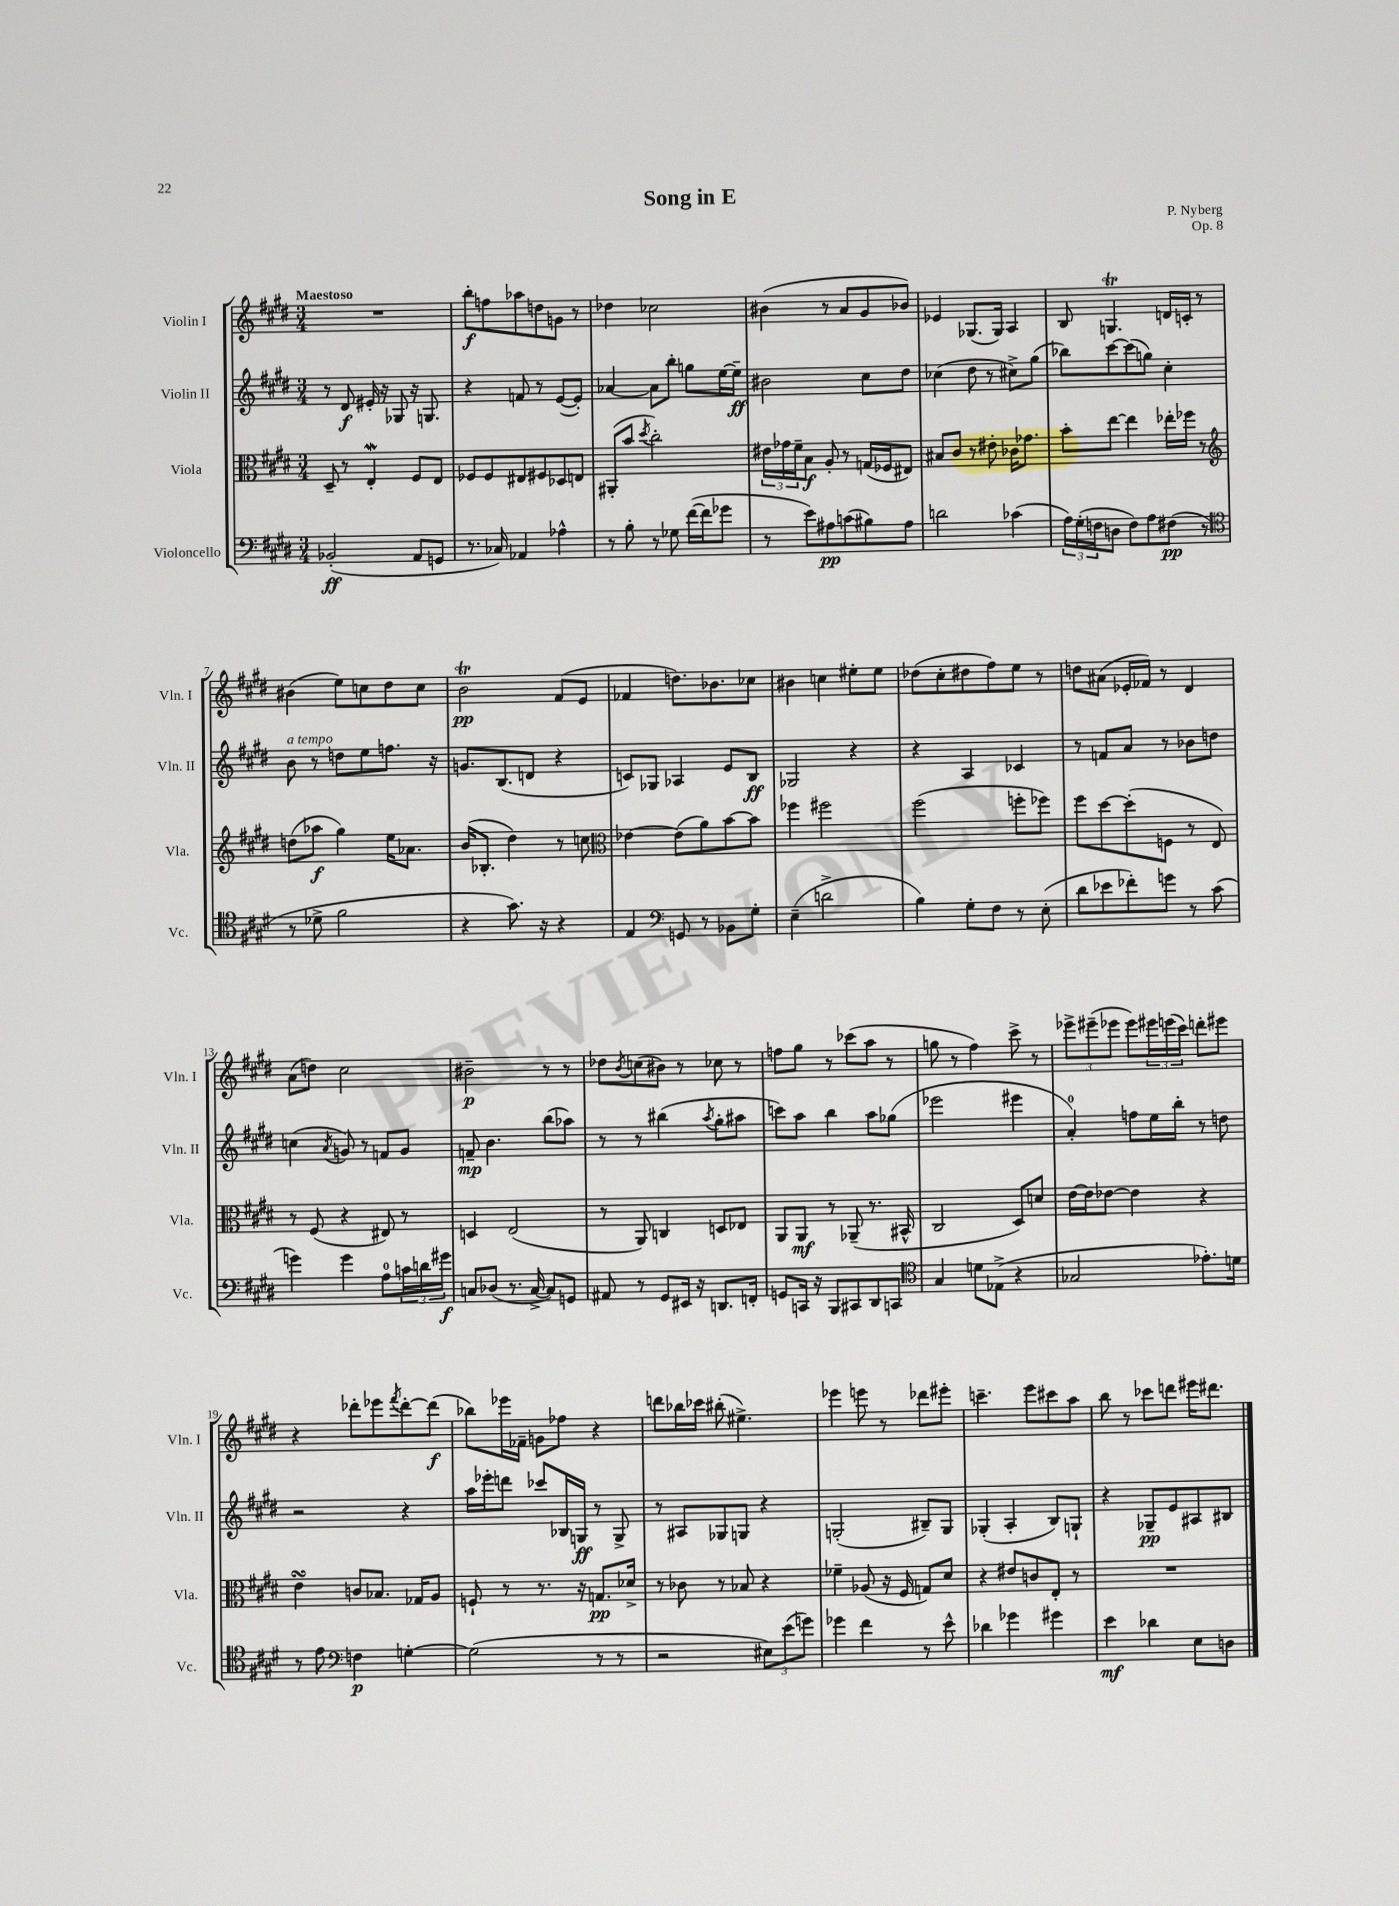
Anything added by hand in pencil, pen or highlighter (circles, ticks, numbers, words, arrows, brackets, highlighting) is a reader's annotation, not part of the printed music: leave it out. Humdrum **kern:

**kern	**kern	**kern	**kern
*staff4	*staff3	*staff2	*staff1
*clefF4	*clefC3	*clefG2	*clefG2
*k[f#c#g#d#]	*k[f#c#g#d#]	*k[f#c#g#d#]	*k[f#c#g#d#]
*M3/4	*M3/4	*M3/4	*M3/4
(2BB-'	8D#~	8r	2.r
.	8r	8d#	.
.	4E'	16e#'	.
.	.	16r	.
.	.	8G-	.
8AA	8F#	16r	.
.	.	8.G	.
8GG	8E	.	.
=	=	=	=
8.r	8F-	4r	8bb'
.	8F-	.	8ff
16C-)	.	.	.
4AA-	8E#	8f	8aa-
.	8F#	8r	8dd
4A-^^	8D-	([8e	8g
.	8E	8e'])	8r
=	=	=	=
8r	(8AA#'	[4a-	4dd-
8B'	8b	.	.
.	8qdd#	.	.
8r	2cc#')	8a-]	2cc-
8G-	.	8bb'	.
([16f#	.	8gg	.
16f#]	.	.	.
8g-	.	[16ee	.
.	.	16ee~]	.
=	=	=	=
8r	24e#	2b#	(4b#
.	24g-	.	.
.	24f#~	.	.
8e)	8B	.	.
8A#	8A'	.	8r
(8c	8r	.	8a
8B#)	(16G	8cc#	8g#
.	16F-	.	.
8A#	8E#)	8dd#	8b-)
=	=	=	=
2d	8B#	(4cc-	4e-
.	8c#	.	.
.	8r	8dd#	(8.G-
.	8e#'	8r	.
.	.	.	16G-)
(4c-	16c-	8cc#^)	4A
.	8.g-	.	.
.	.	(8gg#	.
=	=	=	=
24A)	8b'	8bb-)	8B
(24G#'	.	.	.
24F	.	.	.
8D	[8ee	[8ccc#	4.G
8F)	4ee]	(8ccc#]	.
8A	.	8gg)	.
(8F#	16ee-'	4cc#'	16d
.	16ff-	.	16c'
8r	8r	.	8r
=	=	=	=
*clefC4	*clefG2	*	*
8r	(8dd	8b	(4b#
8d-^	8aa-	8r	.
2f#	4gg#)	8dd	8ee)
.	.	8ee	8cc
.	16ee	8.ff	8dd#
.	8.a-	.	.
.	.	.	8cc
.	.	16r	.
=	=	=	=
4r	(16b	8.g	2b
.	8.B-'	.	.
.	.	(8.B	.
8.g#)	4dd#)	.	.
.	.	8d	.
16r	.	.	.
4r	8r	4r	(8f#
.	8cc	.	8e
=	=	=	=
*	*clefC3	*	*
4E	[4e-	8c)	4f-
.	.	8G-	.
*clefF4	*	*	*
8GG	(8e-]	4A-	8.dd)
8r	8a)	.	.
.	.	.	8.b-
8BB-	[8b	8e	.
8G#'	8b]	8B	8cc-
=	=	=	=
(4E~	4ff-	2G-	4b#
2d^	2ff#	.	4cc
.	.	4r	8ee#'
.	.	.	8ee#
=	=	=	=
4B)	(2ff#	4r	(8dd-
.	.	.	8cc#'
8G#'	.	4A	8dd#
8F#	.	.	8ff#)
8r	8ff'	4c-	8ee
(8E'	8ff-)	.	8r
=	=	=	=
8d#	8ff#	8r	8dd
8e-	[8dd#	8f	(8a#
8f-')	(8dd#']	8a	16e-'
.	.	.	16f-)
8g	8F	8r	8r
8r	8r	8b-	4d#
(8c#	8E)	8dd	.
=	=	=	=
4g)	8r	(4cc	(8a
.	(8F#	.	8dd)
.	.	8qa	.
4g	4r	8g)	2cc#
.	.	8r	.
8A	8E#)	8f	.
24c	8r	8g	.
24d	.	.	.
24g#	.	.	.
=	=	=	=
8C	4D	8f~	2b#~
(8D-	.	4.b	.
8.r	(2E	.	.
[16C^	.	.	.
8C])	.	(8bb	8r
8GG	.	8aa-)	8r
=	=	=	=
8AA#	8r	8r	8dd-
.	.	.	8qb
8r	8AA)	8r	(8cc
8GG#	4C	(4bb#	8b#)
16EE#	.	.	8r
16r	.	.	.
.	.	8qaa	.
8.DD	8D	8gg#'	8cc-
.	8E-	8aa#	8r
16FF'	.	.	.
=	=	=	=
8GG	8AA	8ccc)	8ff
16CC	8AA	8aa	8gg#
16r	.	.	.
8BBB	8r	4bb	8r
8CC#	(8AA-~	.	(8ccc-
8DD#	8.r	8aa	8aa
8CC	.	(8gg-	8r
.	16BB#^^	.	.
=	=	=	=
*clefC4	*	*	*
4G#	2C#	2eee-	8gg
.	.	.	8r
8d	.	.	4ff#)
(8E-^	.	.	.
4r	8D#)	4eee#	8ccc#^
.	8d	.	8r
=	=	=	=
2G-	[16e	4a')	12eee-^
.	16e]	.	.
.	.	.	(12eee#~
.	[8e-	.	.
.	.	.	12eee-
.	4e-]	8ff	8eee-)
.	.	16ee	24eee#
.	.	.	(24eee
.	.	16bb'	.
.	.	.	24ccc#)
8.e-')	4r	8r	8ddd'
.	.	8dd	8eee#
16d	.	.	.
=	=	=	=
8r	4e	2r	4r
8e	.	.	.
*clefF4	*	*	*
4F	8c	.	8ddd-'
.	8.B-	.	8eee-
.	.	.	8qfff#
[4G'	.	4r	[8ddd-'
.	16G-	.	.
.	8A	.	(8ddd-]
=	=	=	=
(2G]	8F`	16aa	8bb-)
.	.	16eee-'	.
.	8r	8ddd	16eee-
.	.	.	16f-~
.	8.r	8ccc-	8g
.	.	16B-	8ff-
.	16r	16G	.
8r	8.G	8r	4r
8r	.	8G^	.
.	16d-^	.	.
=	=	=	=
2r	8r	8r	8ddd
.	8c-	8A#	16bb-
.	.	.	16ccc-
.	8r	8G-	(8bb#'
.	8B-	8G	4.ee#^)
12E#)	4r	4r	.
(12e	.	.	.
12g)	.	.	.
=	=	=	=
4g-	4f-~	(2G'	4eee-
4f#	(8A-	.	8eee
.	16r	.	8r
.	16F#	.	.
8r	8G)	8B#~)	8ddd-
8e^^	8d#	8G	8eee#'
=	=	=	=
4d-	4r	(4G-'	4.ccc~
4g-	8e#	4A'	.
.	8c	.	8eee
4g#	8E'	8B)	8ccc#
.	8r	8G`	8aa
=	=	=	=
4e	2.r	4r	8bb
.	.	.	8r
4d-	.	8G-~	8ccc-
.	.	8e	8ddd
8E	.	8A#	16eee#
.	.	.	8.ddd#
8D	.	8B#	.
==	==	==	==
*-	*-	*-	*-
